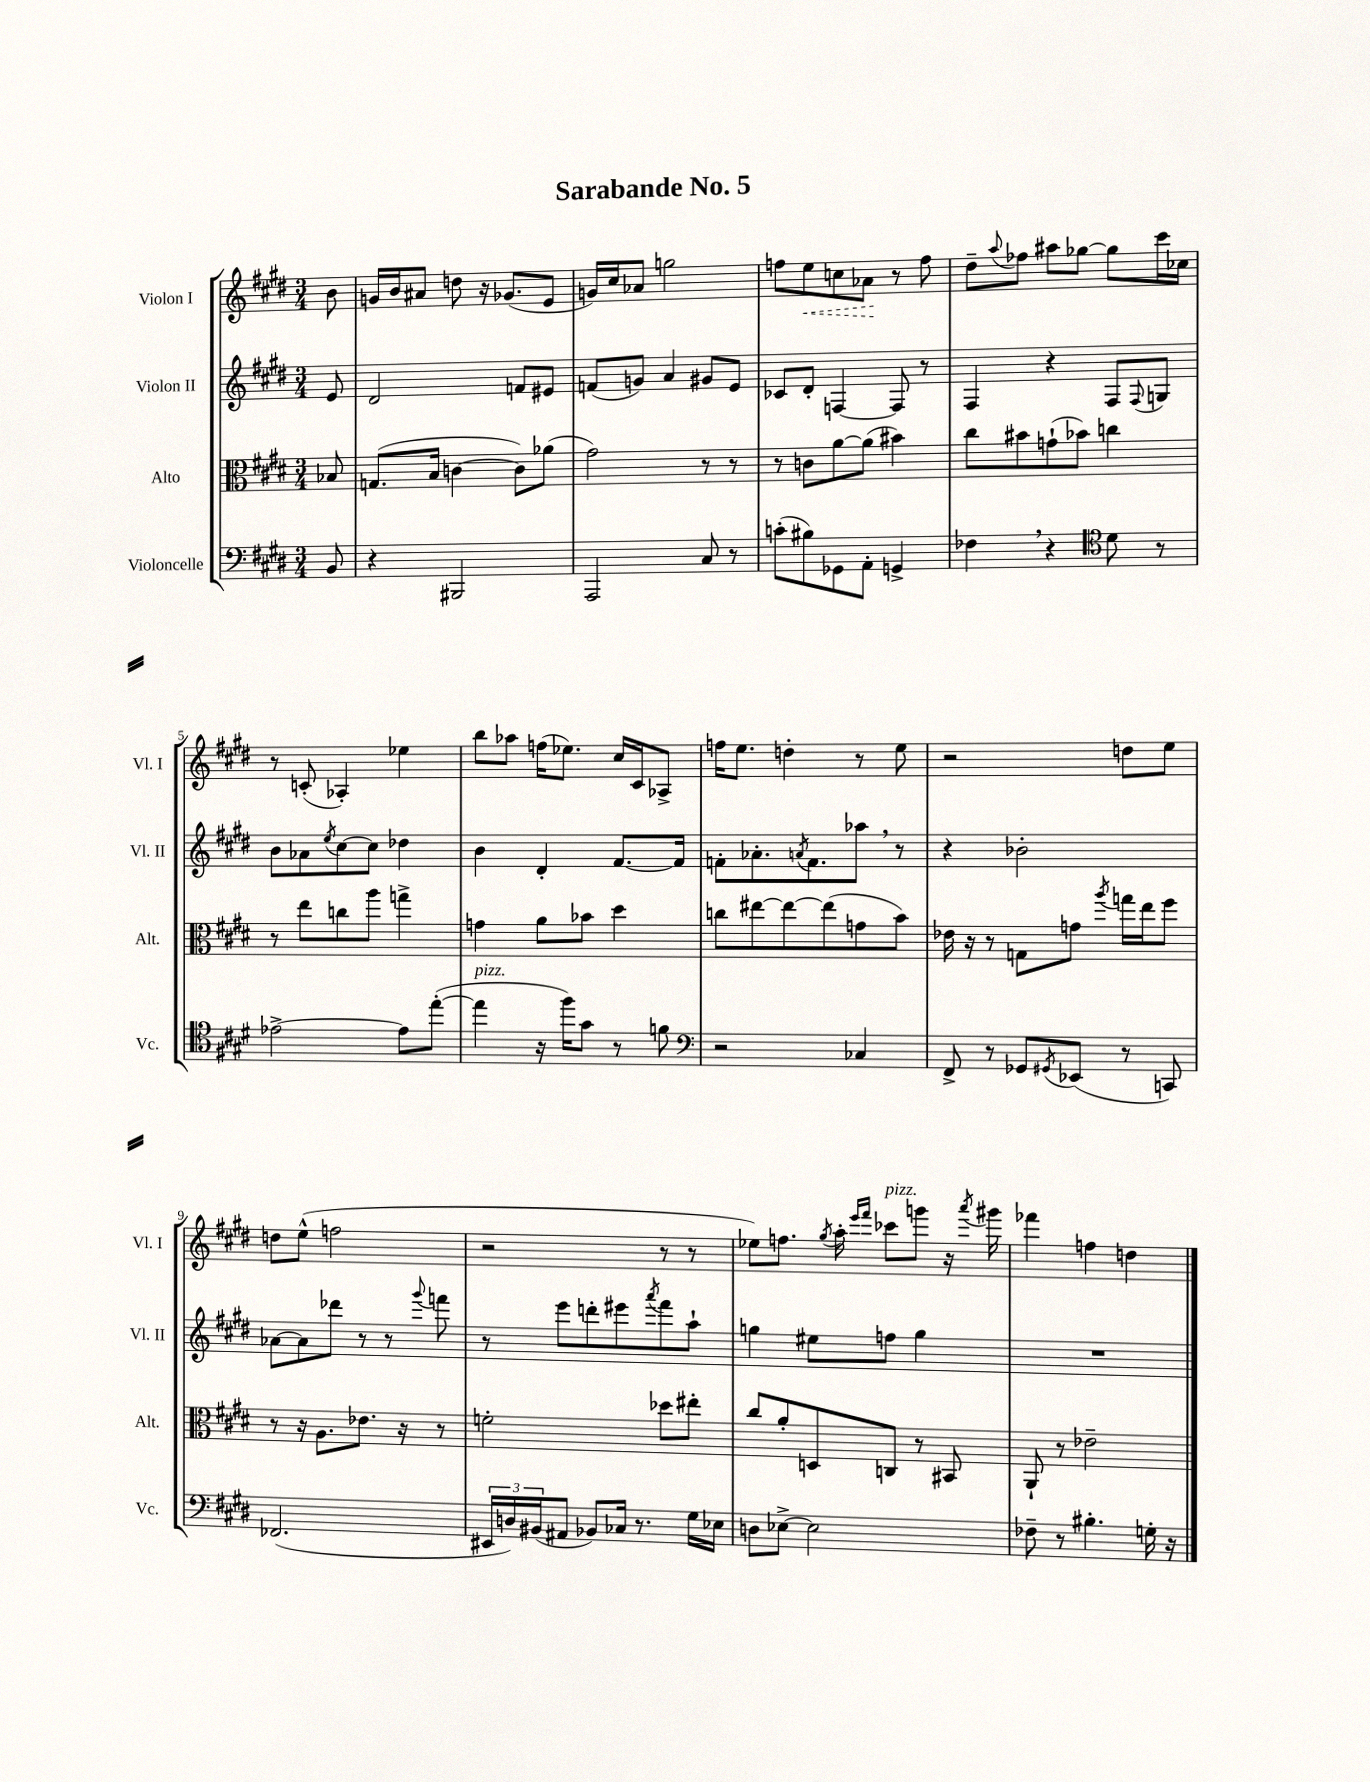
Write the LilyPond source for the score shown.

\header { title = "Sarabande No. 5" }
<<
\new StaffGroup <<
\new Staff = "s0" \with { instrumentName = "Violon I" shortInstrumentName = "Vl. I" } {
    \clef treble \key e \major \numericTimeSignature \time 3/4 \partial 8
    b'8 |
    g'16 b'16 ais'8 d''8 r16 ges'8.( e'8 |
    g'16) cis''16 aes'8 g''2 |
    f''8 \once \override Hairpin.style = #'dashed-line e''8\< c''8 aes'8\! r8 f''8 |
    dis''8-- \appoggiatura { a''8 } fes''8 ais''8 ges''8~ ges''8 cis'''16 ces''16 |
    r8 c'8-.( aes4-.) ees''4 |
    b''8 aes''8 f''16( ees''8.) cis''16 cis'16 aes8-> |
    f''16 e''8. d''4-. r8 e''8 |
    r2 d''8 e''8 |
    d''8 e''8-^( f''2 |
    r2 r8 r8 |
    ees''8) f''8. \acciaccatura { gis''8 } a''16-. \grace { e'''16 fis'''16 } ces'''8^\markup { \italic "pizz." } g'''8 r16 \acciaccatura { a'''8 } gis'''16 |
    fes'''4 f''4 d''4 \bar "|." |
}
\new Staff = "s1" \with { instrumentName = "Violon II" shortInstrumentName = "Vl. II" } {
    \clef treble \key e \major \numericTimeSignature \time 3/4 \partial 8
    e'8 |
    dis'2 f'8 eis'8 |
    f'8( g'8) a'4 gis'8 e'8 |
    ces'8 dis'8-. f4~ f8 r8 |
    fis4 r4 fis8 \appoggiatura { fis8 } g8 |
    b'8 aes'8 \acciaccatura { e''8 } cis''8~ cis''8 des''4 |
    b'4 dis'4-. fis'8.~ fis'16 |
    f'8-. aes'8.-. \acciaccatura { a'8 } f'8. aes''8 \breathe r8 |
    r4 bes'2-. |
    aes'8~ aes'8 des'''8 r8 r8 \appoggiatura { gis'''8 } f'''8 |
    r8 e'''8 d'''8-. eis'''8 \acciaccatura { a'''8 } fis'''8 a''8-! |
    g''4 eis''8 f''8 g''4 |
    R2. \bar "|." |
}
\new Staff = "s2" \with { instrumentName = "Alto" shortInstrumentName = "Alt." } {
    \clef alto \key e \major \numericTimeSignature \time 3/4 \partial 8
    bes8 |
    g8.( b16 c'4~ c'8) aes'8( |
    gis'2) r8 r8 |
    r8 c'8 a'8~ a'8( bis'4) |
    cis''8 bis'8 g'8-!( bes'8) c''4 |
    r8 e''8 c''8 a''8 g''4-> |
    g'4 a'8 bes'8 dis''4 |
    c''8 eis''8~ eis''8~ eis''8( g'8 b'8) |
    ees'16 r16 r8 g8 g'8 \acciaccatura { a''8 } g''16 e''16 fis''8 |
    r8 r16 a8. ees'8. r16 r8 |
    f'2-. des''8 eis''8-. |
    cis''8 a'8-. d8 c8 r8 bis,8 |
    a,8-! r8 ees'2-- \bar "|." |
}
\new Staff = "s3" \with { instrumentName = "Violoncelle" shortInstrumentName = "Vc." } {
    \clef bass \key e \major \numericTimeSignature \time 3/4 \partial 8
    b,8 |
    r4 bis,,2 |
    a,,2 cis8 r8 |
    c'8-.( bis8) ges,8 a,8-. g,4-> |
    fes4 \breathe r4 \clef tenor dis'8 r8 |
    ees'2~-> ees'8 e''8~-.( |
    e''4^\markup { \italic "pizz." } r16 fis''16) gis'8 r8 f'8 |
    \clef bass r2 ces4 |
    fis,8-> r8 ges,8 \acciaccatura { gis,8 } ees,8( r8 c,8) |
    fes,2.( |
    \tuplet 3/2 { eis,16 d16) bis,16( } ais,8 bes,8) ces16 r8. gis16 ees16 |
    d8 ees8~-> ees2 |
    fes8-- r8 bis4.-. g16-. r16 \bar "|." |
}
>>
>>
